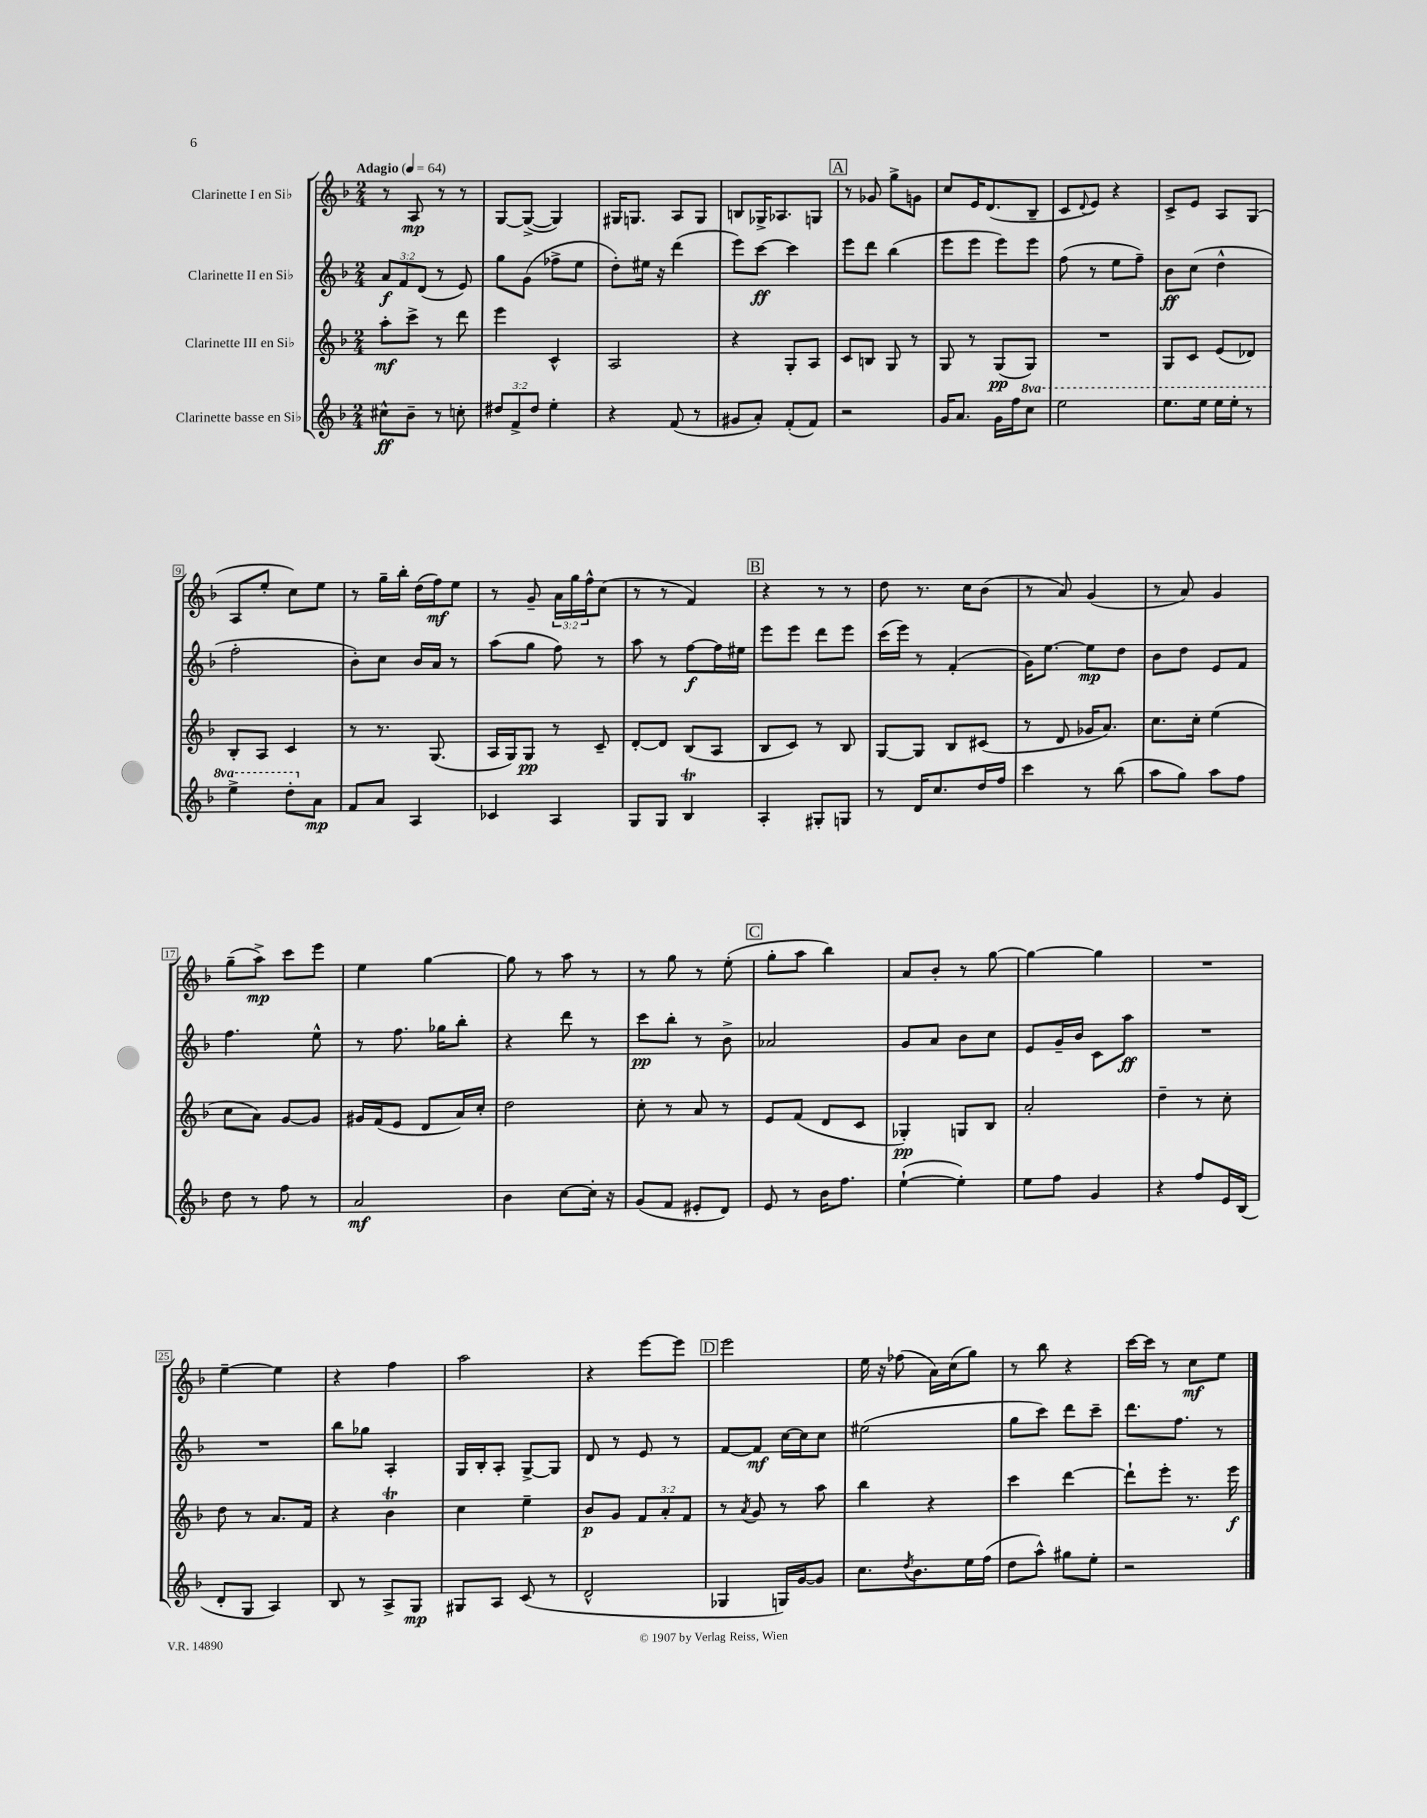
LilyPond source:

<<
\new StaffGroup <<
\new Staff = "s0" \with { instrumentName = "Clarinette I en Sib" } {
    \clef treble \key f \major \numericTimeSignature \time 2/4 \override Staff.TupletNumber.text = #tuplet-number::calc-fraction-text \tempo "Adagio" 4 = 64
    r8 a8\mp r8 r8 |
    g8~ g8~->( g4) |
    gis16 g8. a8 g8 |
    b8 ges16-> aes8. g8 |
    \mark \markup { \box "A" } r8 ges'8 g''8-> g'8 |
    c''8 e'16 d'8.( bes8-- |
    c'8 \appoggiatura { d'8 } e'8) r4 |
    c'8-> e'8 a8 g8( |
    a8 e''8-. c''8) e''8 |
    r8 g''16-- bes''16-. d''16( f''16\mf) e''8 |
    r8 g'8-- \tuplet 3/2 { a'16 g''16 f''16-^ } c''8( |
    r8 r8 f'4) |
    \mark \markup { \box "B" } r4 r8 r8 |
    d''8 r8. c''16 bes'8( |
    r8 a'8) g'4( |
    r8 a'8) g'4 |
    g''8--( a''8->\mp) c'''8 e'''8 |
    e''4 g''4~ |
    g''8 r8 a''8 r8 |
    r8 g''8 r8 e''8-.( |
    \mark \markup { \box "C" } g''8-. a''8 bes''4) |
    a'8 bes'8-. r8 g''8~ |
    g''4~ g''4 |
    R2 |
    e''4~-- e''4 |
    r4 f''4 |
    a''2 |
    r4 e'''8~ e'''8 |
    \mark \markup { \box "D" } e'''2 |
    e''16 r16 fes''8( a'16) c''16( g''8) |
    r8 bes''8 r4 |
    c'''16~ c'''16 r8 c''8\mf e''8 \bar "|." |
}
\new Staff = "s1" \with { instrumentName = "Clarinette II en Sib" } {
    \clef treble \key f \major \numericTimeSignature \time 2/4 \override Staff.TupletNumber.text = #tuplet-number::calc-fraction-text
    \tuplet 3/2 { a'8\f f'8 d'8( } r8 e'8) |
    g''8 g'8( fes''8-> e''8 |
    d''8-.) eis''16 r16 d'''4( |
    e'''8) c'''8~\ff c'''4 |
    \mark \markup { \box "A" } e'''8 d'''8 bes''4( |
    e'''8 e'''8 e'''8) e'''8 |
    f''8( r8 e''8 f''8--) |
    bes'8\ff c''8( d''4-^ |
    f''2-. |
    bes'8-.) c''8 bes'16 a'16 r8 |
    a''8( g''8 f''8) r8 |
    a''8 r8 f''8~\f f''16 eis''16 |
    \mark \markup { \box "B" } e'''8 e'''8 d'''8 e'''8 |
    c'''16( e'''16) r8 f'4-.( |
    g'16) e''8.~ e''8\mp d''8 |
    bes'8 d''8 e'8 f'8 |
    f''4. e''8-^ |
    r8 f''8. ges''16 bes''8-. |
    r4 d'''8 r8 |
    c'''8\pp bes''8-. r8 bes'8-> |
    \mark \markup { \box "C" } aes'2 |
    g'8 a'8 bes'8 c''8 |
    e'8 g'16-- bes'16 c'8 a''8\ff |
    R2 |
    R2 |
    bes''8 ges''8 a4-. |
    g16 bes16-. a8-. g8~-> g8 |
    d'8 r8 e'8 r8 |
    \mark \markup { \box "D" } f'8~ f'8\mf c''16~ c''16 c''8 |
    eis''2( |
    g''8 c'''8) d'''8 c'''8-- |
    d'''8. f''8. r8 \bar "|." |
}
\new Staff = "s2" \with { instrumentName = "Clarinette III en Sib" } {
    \clef treble \key f \major \numericTimeSignature \time 2/4 \override Staff.TupletNumber.text = #tuplet-number::calc-fraction-text
    a''8-.\mf c'''8-> r8 d'''8 |
    e'''4 c'4-^ |
    a2 |
    r4 g8-. a8 |
    \mark \markup { \box "A" } c'8 b8 g8 r8 |
    g8 r8 g8\pp( g8) |
    R2 |
    g8 c'8 e'8( des'8) |
    bes8-. a8 c'4 |
    r8 r8. g8.( |
    a16 g16) g8\pp r8 c'8-- |
    d'8~-. d'8 bes8( a8 |
    \mark \markup { \box "B" } bes8 c'8) r8 bes8 |
    g8~ g8 bes8 cis'8( |
    r8 d'8 ges'16 a'8.) |
    c''8. c''16-. e''4( |
    c''8 a'8) g'8~ g'8 |
    gis'16 f'16( e'8 d'8 a'16) c''16-. |
    d''2 |
    c''8-. r8 a'8 r8 |
    \mark \markup { \box "C" } e'8 f'8( d'8 c'8 |
    ges4-.\pp) g8 bes8 |
    a'2-. |
    d''4-- r8 c''8-. |
    d''8 r8 a'8. f'16 |
    r4 bes'4\trill |
    c''4 e''4-- |
    bes'8\p g'8 \tuplet 3/2 { f'8 a'8-. f'8 } |
    \mark \markup { \box "D" } r8 \acciaccatura { a'8 } g'8 r8 a''8 |
    bes''4 r4 |
    c'''4 d'''4~ |
    d'''8-! e'''8-. r8. e'''16\f \bar "|." |
}
\new Staff = "s3" \with { instrumentName = "Clarinette basse en Sib" } {
    \clef treble \key f \major \numericTimeSignature \time 2/4 \override Staff.TupletNumber.text = #tuplet-number::calc-fraction-text \set Staff.ottavationMarkups = #ottavation-simple-ordinals
    cis''8-^\ff bes'8-- r8 c''8-. |
    \tuplet 3/2 { dis''8 f'8-> dis''8 } e''4-. |
    r4 f'8( r8 |
    gis'8 a'8-.) f'8-.( f'8) |
    \mark \markup { \box "A" } r2 |
    g'16 a'8. g'16 f''16 \ottava #1 c'''8 |
    e'''2 |
    e'''8. e'''16 e'''16 e'''16-. r8 |
    e'''4-> d'''8-. \ottava #0 a'8\mp |
    f'8 a'8 a4 |
    ces'4 a4 |
    g8 g8 bes4\trill |
    \mark \markup { \box "B" } a4-. gis8-. g8 |
    r8 d'16 c''8. d''16 f''16 |
    c'''4 r8 bes''8( |
    a''8 g''8) a''8 f''8 |
    d''8 r8 f''8 r8 |
    a'2\mf |
    bes'4 c''8~ c''16-. r16 |
    g'8( f'8 eis'8-. d'8) |
    \mark \markup { \box "C" } e'8 r8 bes'16 f''8. |
    e''4~-!( e''4-.) |
    e''8 f''8 g'4 |
    r4 f''8 e'16 bes16( |
    d'8-. g8 a4) |
    bes8 r8 a8-> g8\mp |
    gis8 a8 c'8( r8 |
    d'2-^ |
    \mark \markup { \box "D" } ges4 g16) g'16~ g'8 |
    c''8. \acciaccatura { d''8 } bes'8. e''16 f''16( |
    d''8 a''8-^) gis''8 e''8-. |
    r2 \bar "|." |
}
>>
>>
\layout { \context { \Score \override BarNumber.stencil = #(make-stencil-boxer 0.1 0.3 ly:text-interface::print) } }
